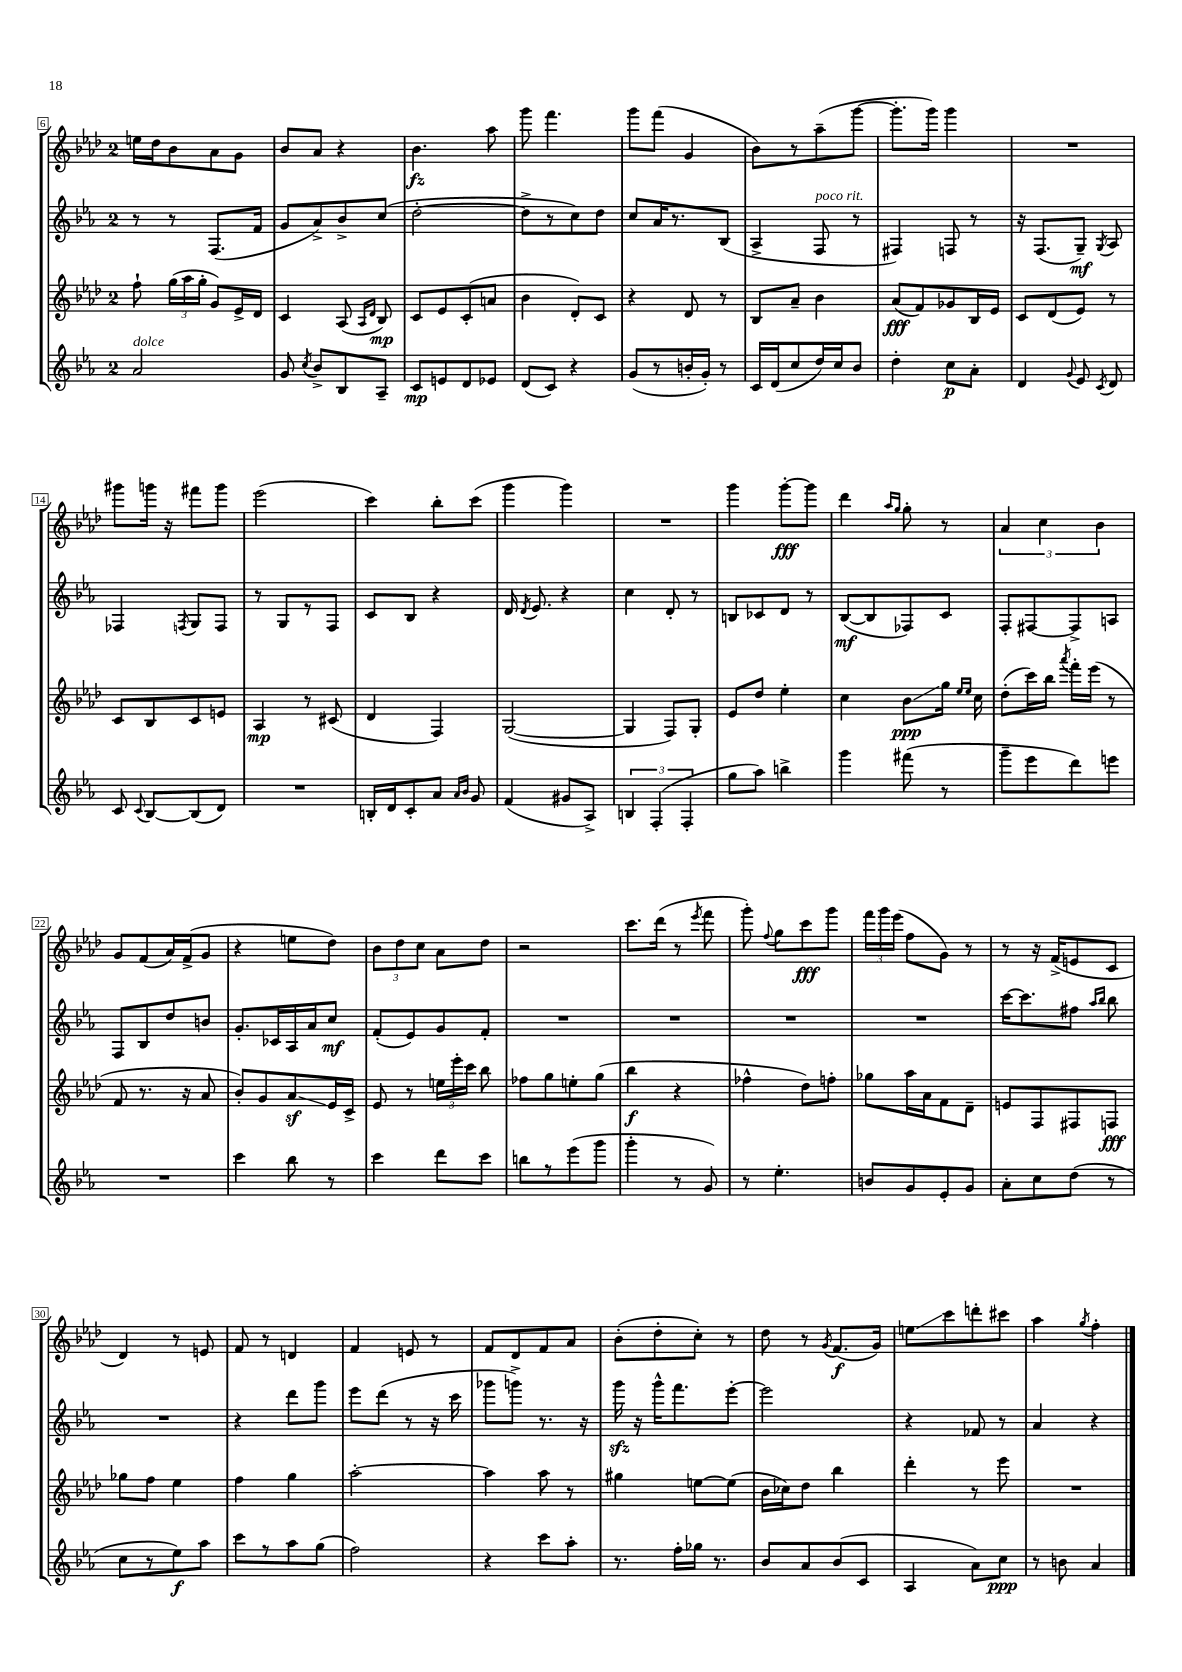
<<
\new StaffGroup <<
\new Staff = "s0" {
    \clef treble \key aes \major \once \override Staff.TimeSignature.style = #'single-digit \time 2/4
    \autoBeamOff e''16[ des''16 bes'8 aes'8 g'8] |
    bes'8[ aes'8] r4 |
    bes'4.\fz aes''8 |
    g'''8 f'''4. |
    g'''8[ f'''8]( g'4 |
    bes'8[) r8 aes''8--( g'''8]~ |
    g'''8.[-. g'''16]) g'''4 |
    R2 |
    gis'''8[ g'''16] r16 fis'''8[ g'''8] |
    ees'''2( |
    c'''4) bes''8[-. c'''8]( |
    g'''4 g'''4) |
    R2 |
    g'''4 g'''8[~-.\fff g'''8] |
    des'''4 \grace { aes''16[ g''16] } g''8-. r8 |
    \tuplet 3/2 { aes'4 c''4 bes'4 } |
    g'8[ f'8( aes'16) f'16->( g'8] |
    r4 e''8[ des''8]) |
    \tuplet 3/2 { bes'8[ des''8 c''8] } aes'8[ des''8] |
    r2 |
    c'''8.[ des'''16]( r8 \acciaccatura { ees'''8 } f'''8 |
    g'''8-.) \appoggiatura { f''8 } g''8[ c'''8\fff g'''8] |
    \tuplet 3/2 { f'''16[ g'''16 ees'''16]( } f''8[ g'8]) r8 |
    r8 r16 f'16[->( e'8 c'8] |
    des'4) r8 e'8 |
    f'8 r8 d'4 |
    f'4 e'8 r8 |
    f'8[ des'8 f'8 aes'8] |
    bes'8[-.( des''8-. c''8]-.) r8 |
    des''8 r8 \acciaccatura { g'8 } f'8.[\f( g'16]) |
    e''8[\glissando c'''8 d'''8-. cis'''8] |
    aes''4 \acciaccatura { g''8 } f''4-. \bar "|." |
}
\new Staff = "s1" {
    \clef treble \key ees \major \once \override Staff.TimeSignature.style = #'single-digit \time 2/4
    \autoBeamOff r8 r8 f8.[( f'16] |
    g'8[ aes'8->) bes'8-> c''8]( |
    d''2~-. |
    d''8[-> r8 c''8) d''8] |
    c''8[ aes'16 r8. bes8]( |
    aes4-> f8^\markup { \italic "poco rit." } r8 |
    fis4) f8 r8 |
    r16 f8.[( g8]--\mf) \acciaccatura { g8 } aes8 |
    fes4 \acciaccatura { f8 } g8[ f8] |
    r8 g8[ r8 f8] |
    c'8[ bes8] r4 |
    d'16 \acciaccatura { d'8 } ees'8. r4 |
    c''4 d'8-. r8 |
    b8[ ces'8 d'8] r8 |
    bes8[~\mf( bes8 fes8) c'8] |
    f8[-. fis8~ fis8-> a8] |
    f8[ bes8 d''8 b'8] |
    g'8.[-. ces'16 aes16 aes'16 c''8]\mf |
    f'8[-.( ees'8) g'8 f'8]-. |
    R2 |
    R2 |
    R2 |
    R2 |
    c'''16[~ c'''8. fis''8] \grace { aes''16[ bes''16] } bes''8 |
    R2 |
    r4 d'''8[ g'''8] |
    ees'''8[ d'''8]( r8 r16 c'''16 |
    ges'''8[ g'''8]->) r8. r16 |
    g'''16\sfz r16 g'''16[-^ f'''8. ees'''8]~-. |
    ees'''2 |
    r4 fes'8 r8 |
    aes'4 r4 \bar "|." |
}
\new Staff = "s2" {
    \clef treble \key aes \major \once \override Staff.TimeSignature.style = #'single-digit \time 2/4
    \autoBeamOff f''8-! \tuplet 3/2 { g''16[( aes''16 g''16]-. } g'8[) ees'16-> des'16] |
    c'4 aes8( \grace { aes16[ des'16] } bes8\mp) |
    c'8[ ees'8 c'8-.( a'8] |
    bes'4 des'8[-.) c'8] |
    r4 des'8 r8 |
    bes8[ aes'8]-- bes'4 |
    aes'8[\fff( f'8) ges'8 bes16 ees'16] |
    c'8[ des'8( ees'8]) r8 |
    c'8[ bes8 c'8 e'8] |
    aes4\mp r8 cis'8( |
    des'4 f4) |
    g2~( |
    g4 f8[) g8]-. |
    ees'8[ des''8] ees''4-. |
    c''4 bes'8[\glissando\ppp g''16] \grace { ees''16[ ees''16] } c''16 |
    des''8[-.( c'''16) bes''16] \acciaccatura { aes'''8 } f'''16[-. ees'''16]( r8 |
    f'8 r8. r16 aes'8 |
    bes'8[-.) g'8 aes'8\glissando\sf ees'16 c'16]-> |
    ees'8 r8 \tuplet 3/2 { e''16[ ees'''16-. c'''16] } bes''8 |
    fes''8[ g''8 e''8-. g''8]( |
    bes''4\f r4 |
    fes''4-^ des''8[) f''8]-. |
    ges''8[ aes''16 aes'16 f'8 des'8]-- |
    e'8[ f8 fis8 f8]\fff |
    ges''8[ f''8] ees''4 |
    f''4 g''4 |
    aes''2~-. |
    aes''4 aes''8 r8 |
    gis''4 e''8[~ e''8]( |
    bes'16[ ces''16) des''8] bes''4 |
    des'''4-. r8 ees'''8 |
    R2 \bar "|." |
}
\new Staff = "s3" {
    \clef treble \key ees \major \once \override Staff.TimeSignature.style = #'single-digit \time 2/4
    \autoBeamOff aes'2^\markup { \italic "dolce" } |
    g'8 \acciaccatura { c''8 } bes'8[-> bes8 aes8]-- |
    c'8[\mp e'8 d'8 ees'8] |
    d'8[( c'8]) r4 |
    g'8[( r8 b'16-. g'16]-.) r8 |
    c'16[ d'16( c''8 d''16) c''16 bes'8] |
    d''4-. c''8[\p aes'8]-. |
    d'4 \appoggiatura { g'8 } ees'8 \acciaccatura { c'8 } d'8 |
    c'8 \appoggiatura { c'8 } bes8[~ bes8( d'8]) |
    R2 |
    b16[-. d'16 c'8-. aes'8] \grace { aes'16[ bes'16] } g'8 |
    f'4( gis'8[ aes8]->) |
    \tuplet 3/2 { b4 f4-.( f4-. } |
    g''8[ aes''8]) b''4-> |
    g'''4 fis'''8( r8 |
    g'''8[-- ees'''8 d'''8) e'''8] |
    R2 |
    c'''4 bes''8 r8 |
    c'''4 d'''8[ c'''8] |
    b''8[ r8 ees'''8( g'''8] |
    g'''4-. r8 g'8) |
    r8 ees''4.-. |
    b'8[ g'8 ees'8-. g'8] |
    aes'8[-. c''8 d''8]( r8 |
    c''8[ r8 ees''8\f) aes''8] |
    c'''8[ r8 aes''8 g''8]( |
    f''2) |
    r4 c'''8[ aes''8]-. |
    r8. f''16[-. ges''16] r8. |
    bes'8[ aes'8 bes'8( c'8] |
    aes4 aes'8[) c''8]\ppp |
    r8 b'8 aes'4 \bar "|." |
}
>>
>>
\layout { \context { \Score currentBarNumber = #6 \override BarNumber.stencil = #(make-stencil-boxer 0.1 0.3 ly:text-interface::print) } }
